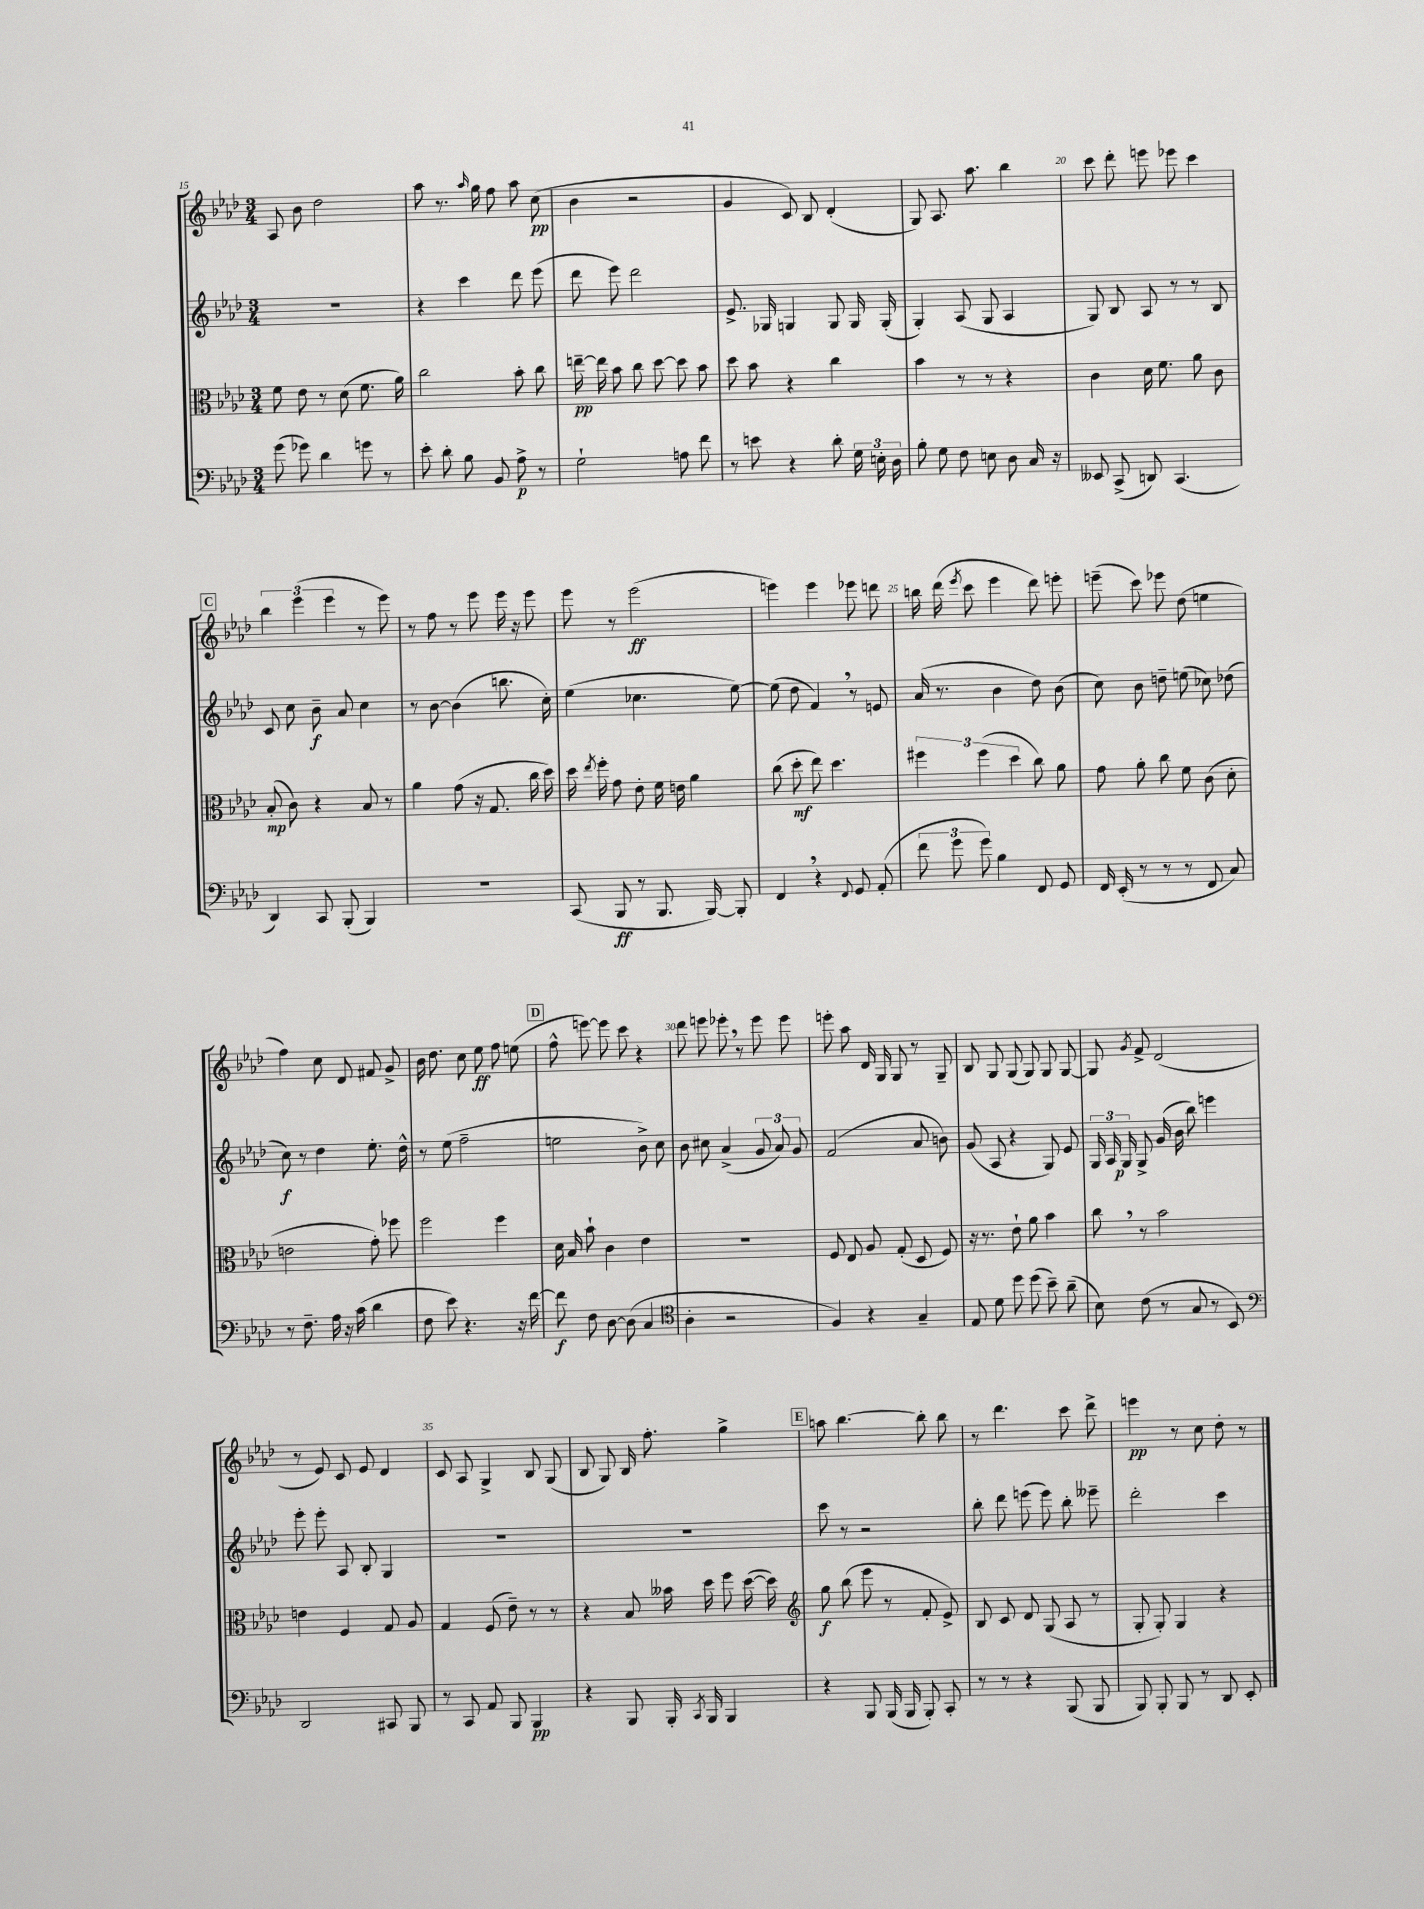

**kern	**dynam	**kern	**dynam	**kern	**dynam	**kern	**dynam
*part4	*part4	*part3	*part3	*part2	*part2	*part1	*part1
*staff4	*staff4	*staff3	*staff3	*staff2	*staff2	*staff1	*staff1
*clefF4	*	*clefC3	*	*clefG2	*	*clefG2	*
*k[b-e-a-d-]	*	*k[b-e-a-d-]	*	*k[b-e-a-d-]	*	*k[b-e-a-d-]	*
*M3/4	*	*M3/4	*	*M3/4	*	*M3/4	*
=15	=15	=15	=15	=15	=15	=15	=15
(8g\	.	8f\	.	2.r	.	8A-/	.
8g-X\)	.	8e-\	.	.	.	8b-\	.
4d-\	.	8r	.	.	.	2dd-\	.
.	.	(8d-\	.	.	.	.	.
8gn\	.	8.f\	.	.	.	.	.
8r	.	.	.	.	.	.	.
.	.	16a-\)	.	.	.	.	.
=16	=16	=16	=16	=16	=16	=16	=16
8e-'\	.	2cc\	.	4r	.	8aa-\	.
8d-'\	.	.	.	.	.	8.r	.
8B-\	.	.	.	4ccc\	.	.	.
.	.	.	.	.	.	16qqaa-/	.
.	.	.	.	.	.	16gg\	.
8BB-/	.	.	.	.	.	8ff\	.
8A-^\	p	8b-'\	.	8ddd-\	.	8aa-\	.
8r	.	8cc\	.	(8eee-\	.	(8cc\	pp
=17	=17	=17	=17	=17	=17	=17	=17
2G`\	.	[16een~\	pp	8ddd-\	.	4b-\	.
.	.	16ee\]	.	.	.	.	.
.	.	8b-\	.	8eee-\)	.	.	.
.	.	8cc\	.	2ddd-\	.	2r	.
.	.	[8dd-\	.	.	.	.	.
8An\	.	8dd-\]	.	.	.	.	.
8f\	.	8b-\	.	.	.	.	.
=18	=18	=18	=18	=18	=18	=18	=18
8r	.	8dd-\	.	8.e-^/	.	4g/	.
8en\	.	8b-\	.	.	.	.	.
.	.	.	.	16G-X/	.	.	.
4r	.	4r	.	4Gn/	.	8c/)	.
.	.	.	.	.	.	8B-/	.
8d-'\	.	4cc\	.	8G/	.	(4d-'/	.
24G\	.	.	.	16G/	.	.	.
24En'\	.	.	.	.	.	.	.
.	.	.	.	(16G'/	.	.	.
24D-\	.	.	.	.	.	.	.
=19	=19	=19	=19	=19	=19	=19	=19
8B-'\	.	4b-\	.	4G'/)	.	8G/)	.
8G\	.	.	.	.	.	8.A-/	.
8F\	.	8r	.	(8A-/	.	.	.
.	.	.	.	.	.	8.aa-\	.
8En\	.	8r	.	8G/	.	.	.
8D-\	.	4r	.	4A-/	.	4bb-\	.
16C/	.	.	.	.	.	.	.
16r	.	.	.	.	.	.	.
=20	=20	=20	=20	=20	=20	=20	=20
8EE--X/	.	4c\	.	8G/)	.	8ccc\	.
(8CC^/	.	.	.	8B-/	.	8ddd-'\	.
8DDn/)	.	16d-\	.	8A-/	.	8eeen\	.
.	.	8.f\	.	.	.	.	.
(4.CC/	.	.	.	8r	.	8eee-X\	.
.	.	8a-\	.	8r	.	4ccc\	.
.	.	8c\	.	8B-/	.	.	.
!!LO:LB:g=z
!!LO:REH:place=s1:t=C
=21	=21	=21	=21	=21	=21	=21	=21
4DD-/)	.	(8B-'/	mp	8c/	.	6bb-\	.
.	.	8c\)	.	8cc\	.	.	.
.	.	.	.	.	.	(6eee-\	.
8CC/	.	4r	.	8b-~\	f	.	.
.	.	.	.	.	.	6eee-\	.
(8BBB-'/	.	.	.	8a-/	.	.	.
4BBB-/)	.	8B-/	.	4cc\	.	8r	.
.	.	8r	.	.	.	8eee-\)	.
=22	=22	=22	=22	=22	=22	=22	=22
2.r	.	4a-\	.	8r	.	8r	.
.	.	.	.	[8b-\	.	8ff\	.
.	.	(8g\	.	(4b-\]	.	8r	.
.	.	16r	.	.	.	8eee-\	.
.	.	8.G/	.	.	.	.	.
.	.	.	.	8.bbn\	.	16eee-\	.
.	.	.	.	.	.	16r	.
.	.	16cc\	.	.	.	8eee-\	.
.	.	16dd-\)	.	16cc'\)	.	.	.
=23	=23	=23	=23	=23	=23	=23	=23
(8CC/	.	16dd-\	.	(4ee-\	.	8eee-\	.
.	.	8qee-/	.	.	.	.	.
.	.	16ff'\	.	.	.	.	.
8BBB-/	ff	8g\	.	.	.	8r	.
8r	.	8e-'\	.	4.cc-X\	.	(2eee-\	ff
8.BBB-/	.	16f\	.	.	.	.	.
.	.	16en\	.	.	.	.	.
.	.	4a-\	.	.	.	.	.
[16BBB-/)	.	.	.	.	.	.	.
8BBB-'/]	.	.	.	[8ee-\)	.	.	.
=24	=24	=24	=24	=24	=24	=24	=24
4FF,/	.	(8cc\	.	(8ee-\]	.	4eeen\)	.
.	.	8dd-'\	mf	8dd-\	.	.	.
4r	.	8ee-\)	.	4f,/)	.	4eee\	.
.	.	4.dd-\	.	.	.	.	.
8qqFF/	.	.	.	.	.	.	.
8GG/	.	.	.	8r	.	8eee-X\	.
(8AA-'/	.	.	.	8en/	.	8dddn\	.
=25	=25	=25	=25	=25	=25	=25	=25
12f\	.	6ff#X\	.	(16a-/	.	16bbn\	.
.	.	.	.	8.r	.	(16ddd-\	.
12g\	.	.	.	.	.	.	.
.	.	.	.	.	.	8qeee-/	.
.	.	.	.	.	.	8ccc\	.
12g\)	.	(6ff#\	.	.	.	.	.
4B-\	.	.	.	4b-\	.	4eee-\	.
.	.	6dd-\	.	.	.	.	.
8FF/	.	8cc\)	.	8dd-\)	.	8ddd-\)	.
8GG/	.	8a-\	.	(8b-\	.	8eeen'\	.
=26	=26	=26	=26	=26	=26	=26	=26
16FF/	.	8g\	.	8cc\)	.	(8eeen~\	.
(16EE-'/	.	.	.	.	.	.	.
8r	.	8a-'\	.	8b-\	.	8ccc\)	.
8r	.	8cc\	.	8ddn~\	.	8eee-X\	.
8r	.	8f\	.	(8een\	.	(8dd-\	.
8FF/	.	(8c\	.	8cc-X\)	.	4een\	.
8C/)	.	8d-'\	.	(8dd-X\	.	.	.
!!LO:LB:g=z
=27	=27	=27	=27	=27	=27	=27	=27
8r	.	2en\	.	8cc\)	f	4ff\)	.
8.F~\	.	.	.	8r	.	.	.
.	.	.	.	4dd-\	.	8cc\	.
16A-\	.	.	.	.	.	.	.
16r	.	.	.	.	.	8d-/	.
(16c\	.	.	.	.	.	.	.
4d-\	.	8g'\)	.	8.ee-'\	.	8f#X/	.
.	.	8ff-X\	.	.	.	8g^/	.
.	.	.	.	16dd-^^\	.	.	.
=28	=28	=28	=28	=28	=28	=28	=28
8F\	.	2ff\	.	8r	.	16b-\	.
.	.	.	.	.	.	8.dd-\	.
8e-\)	.	.	.	(8ee-\	.	.	.
4.r	.	.	.	2ff~\	.	8cc\	.
.	.	.	.	.	.	8ee-\	ff
.	.	4ff\	.	.	.	8ff\	.
16r	.	.	.	.	.	(8een\	.
[16f\	.	.	.	.	.	.	.
!!LO:REH:place=s1:t=D
=29	=29	=29	=29	=29	=29	=29	=29
8f\]	f	16d-\	.	2een\	.	8ff^^\	.
.	.	16B-/	.	.	.	.	.
8F\	.	8b-`\	.	.	.	[8eeen\)	.
[8D-\	.	4c\	.	.	.	8eee\]	.
(8D-\]	.	.	.	.	.	8ccc\	.
4C/	.	4e-\	.	8b-^\)	.	4r	.
.	.	.	.	8cc\	.	.	.
=30	=30	=30	=30	=30	=30	=30	=30
*clefC4	*	*	*	*	*	*	*
4A-'\	.	2.r	.	8b-\	.	8ddd-\	.
.	.	.	.	8cc#X\	.	8eeen\	.
2r	.	.	.	(4a-^/	.	8eee-X',\	.
.	.	.	.	.	.	8r	.
.	.	.	.	12g/	.	8eee-\	.
.	.	.	.	12a-/)	.	.	.
.	.	.	.	.	.	8eee-\	.
.	.	.	.	12g/	.	.	.
=31	=31	=31	=31	=31	=31	=31	=31
4F/)	.	8F/	.	(2f/	.	8eeen'\	.
.	.	8E-/	.	.	.	8aa-\	.
4r	.	8A-/	.	.	.	16d-/	.
.	.	.	.	.	.	16G/	.
.	.	(8G'/	.	.	.	8G/	.
4G~/	.	8D-/	.	8a-/	.	8r	.
.	.	8F/)	.	8bn\)	.	8G~/	.
=32	=32	=32	=32	=32	=32	=32	=32
8E-/	.	16r	.	(8g/	.	8B-/	.
.	.	8.r	.	.	.	.	.
8d-\	.	.	.	8A-/	.	8G/	.
8dd-\	.	8e-`\	.	4r	.	(8G/	.
(8dd-\	.	8a-\	.	.	.	8G/)	.
8b-~\)	.	4b-\	.	8G/)	.	8G/	.
(8a-~\	.	.	.	8e-/	.	[8G/	.
=33	=33	=33	=33	=33	=33	=33	=33
8B-\)	.	8cc,\	.	24G/	.	8G/]	.
.	.	.	.	24A-/	.	.	.
.	.	.	.	24G/	p	.	.
.	.	.	.	.	.	8qg/	.
(8c\	.	8r	.	8G^/	.	8f^/	.
8r	.	2b-\	.	(16g/	.	(2d-/	.
.	.	.	.	16b-\	.	.	.
8G/	.	.	.	8bb-\)	.	.	.
8r	.	.	.	4eeen\	.	.	.
8BB-/)	.	.	.	.	.	.	.
!!LO:LB:g=z
=34	=34	=34	=34	=34	=34	=34	=34
*clefF4	*	*	*	*	*	*	*
2DD-/	.	4en\	.	8eee-'\	.	8r	.
.	.	.	.	8eee-'\	.	8e-/)	.
.	.	4F/	.	8A-/	.	8c/	.
.	.	.	.	8B-'/	.	8e-/	.
8CC#X/	.	8G/	.	4G/	.	4d-/	.
8BBB-/	.	8A-/	.	.	.	.	.
=35	=35	=35	=35	=35	=35	=35	=35
8r	.	4G/	.	2.r	.	8c/	.
8CC/	.	.	.	.	.	8A-/	.
8AA-/	.	(8F/	.	.	.	4G^/	.
8BBB-/	.	8e-~\)	.	.	.	.	.
4BBB-/	pp	8r	.	.	.	8B-/	.
.	.	8r	.	.	.	(8G/	.
=36	=36	=36	=36	=36	=36	=36	=36
4r	.	4r	.	2.r	.	8B-/	.
.	.	.	.	.	.	8G/)	.
8BBB-/	.	8B-/	.	.	.	16B-/	.
.	.	.	.	.	.	8.ff'\	.
16BBB-'/	.	16b--X\	.	.	.	.	.
8qCC/	.	.	.	.	.	.	.
16BBB-/	.	16dd-\	.	.	.	.	.
4BBB-/	.	8ff\	.	.	.	4gg^\	.
.	.	([16dd-\	.	.	.	.	.
.	.	16dd-\])	.	.	.	.	.
!!LO:REH:place=s1:t=E
=37	=37	=37	=37	=37	=37	=37	=37
*	*	*clefG2	*	*	*	*	*
4r	.	8gg\	f	8ccc\	.	8aan\	.
.	.	(8bb-\	.	8r	.	[4.bb-\	.
8BBB-/	.	8eee-\	.	2r	.	.	.
(16BBB-/	.	8r	.	.	.	.	.
16BBB-/	.	.	.	.	.	.	.
8BBB-'/)	.	8f'/	.	.	.	8bb-'\]	.
8CC'/	.	8e-^/)	.	.	.	8bb-\	.
=38	=38	=38	=38	=38	=38	=38	=38
8r	.	8B-/	.	8bb-'\	.	8r	.
8r	.	8c/	.	8ddd-\	.	4.ddd-\	.
4r	.	8d-/	.	(8eeen\	.	.	.
.	.	(8G/	.	8eee\)	.	.	.
(8BBB-/	.	8A-/	.	8bb-'\	.	8ccc\	.
8BBB-/	.	8r	.	8eee--X~\	.	8ddd-^\	.
=39	=39	=39	=39	=39	=39	=39	=39
8BBB-/)	.	8G'/	.	2ddd-'\	.	4eeen\	pp
8BBB-'/	.	8G'/)	.	.	.	.	.
8BBB-/	.	4G/	.	.	.	8r	.
8r	.	.	.	.	.	8cc\	.
8DD-/	.	4r	.	4ccc\	.	8dd-'\	.
8EE-'/	.	.	.	.	.	8r	.
==	==	==	==	==	==	==	==
*-	*-	*-	*-	*-	*-	*-	*-
